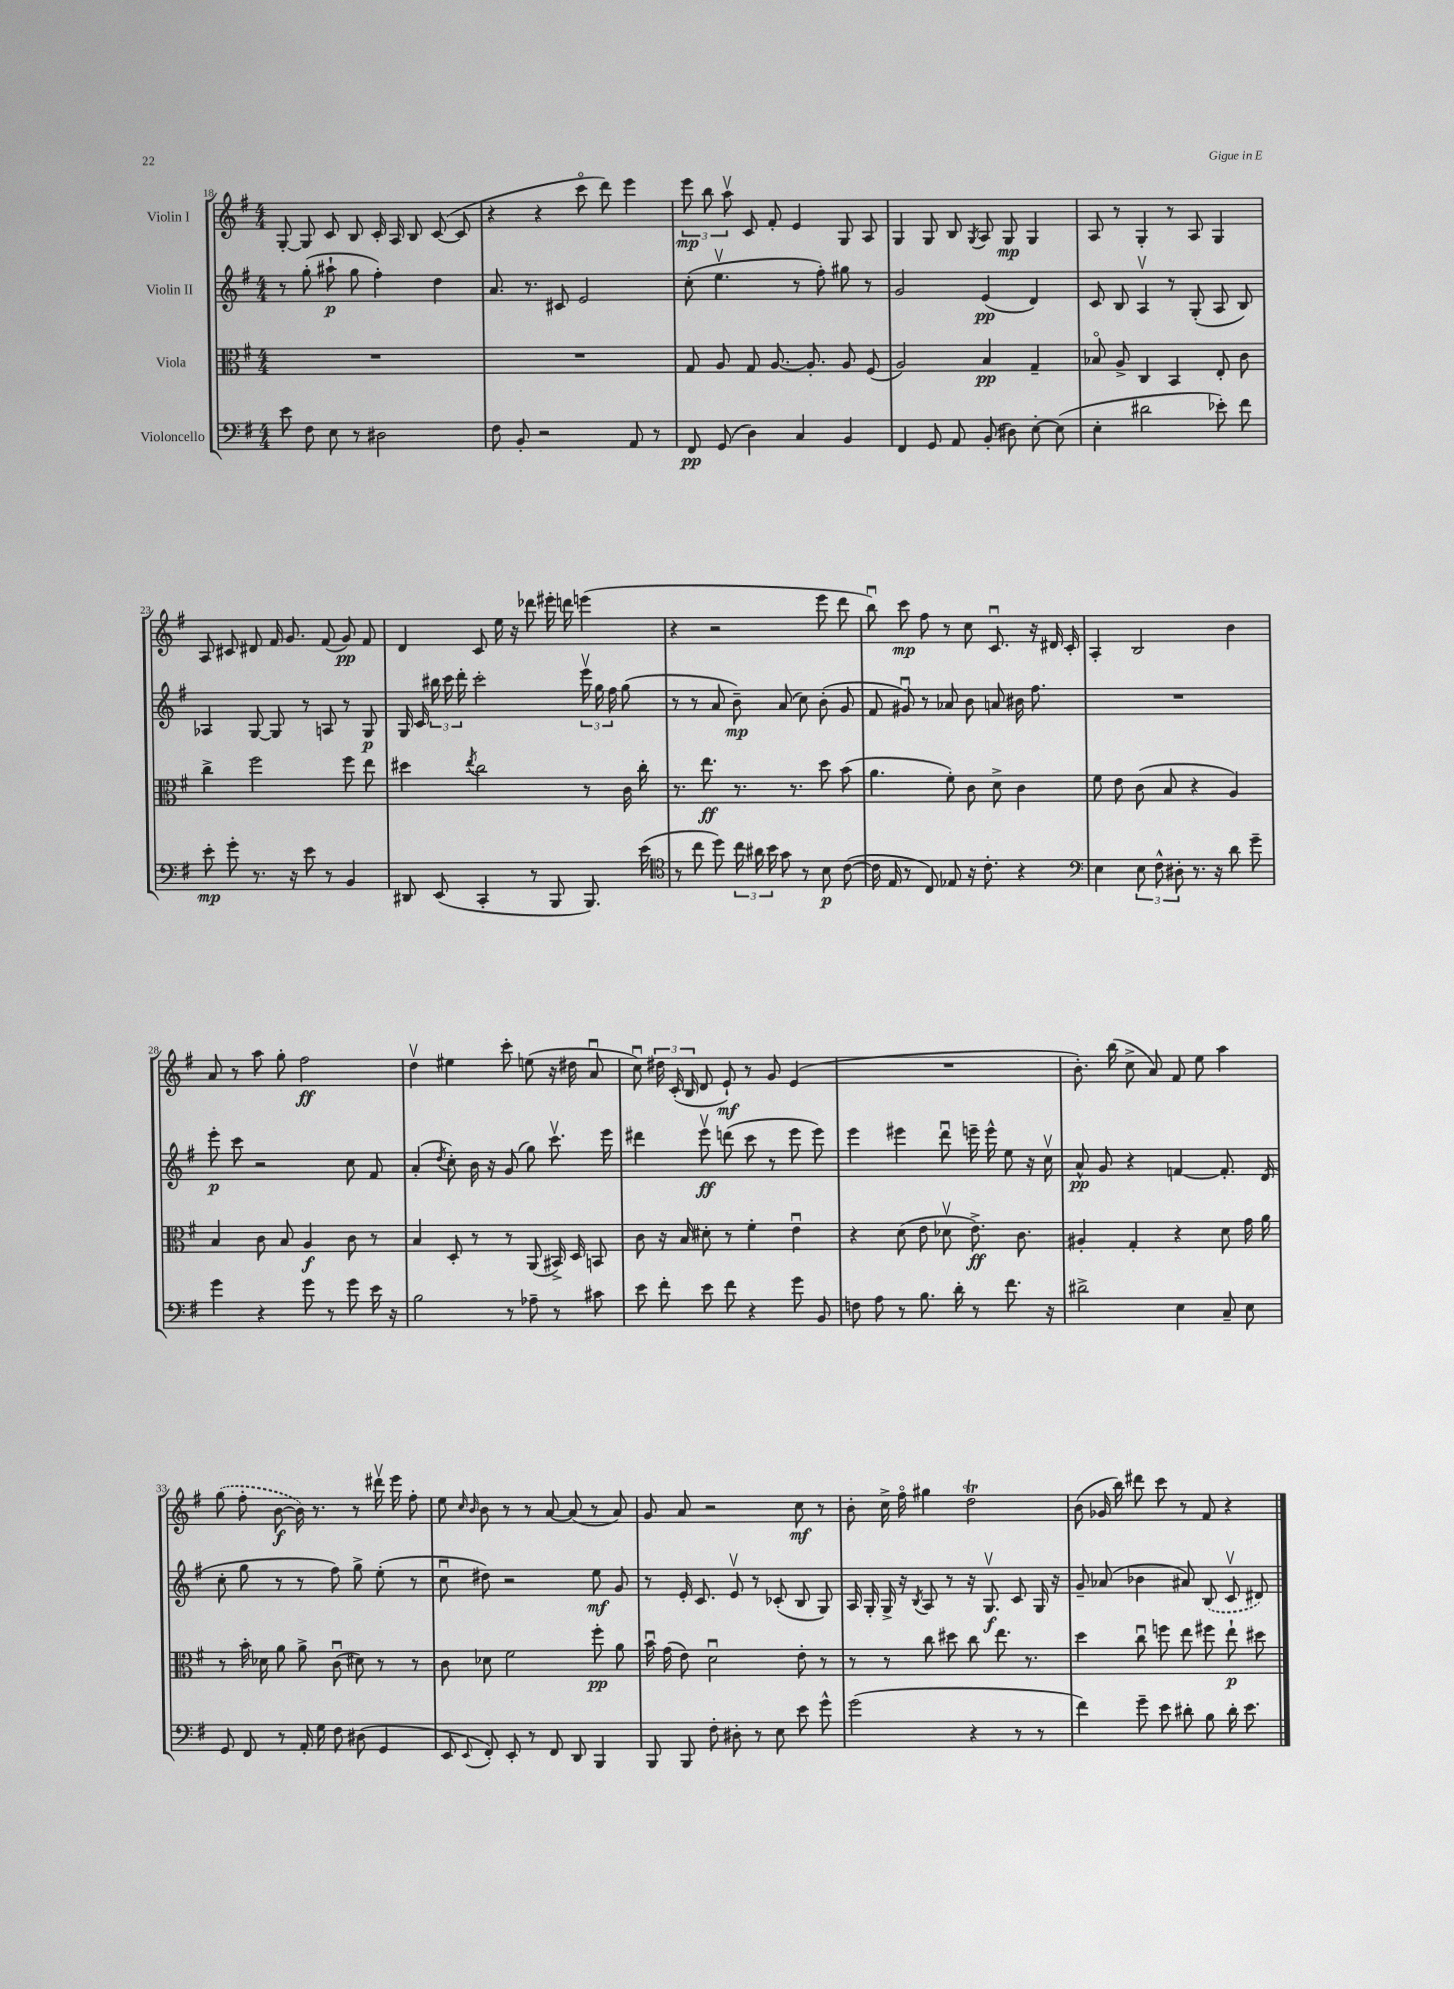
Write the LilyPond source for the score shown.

<<
\new StaffGroup <<
\new Staff = "s0" \with { instrumentName = "Violin I" } {
    \clef treble \key g \major \numericTimeSignature \time 4/4
    \autoBeamOff g8~-. g8 c'8 b8 c'16-. a16 b8 c'8~( c'8 |
    r4 r4 c'''8\flageolet d'''8) e'''4 |
    \tuplet 3/2 { e'''8\mp b''8 a''8\upbow } c'8 fis'8-. e'4 g8 a8 |
    g4 g8 b8 \acciaccatura { g8 } a8 g8\mp g4 |
    a8 r8 g4-. r8 a8 g4 |
    a8 cis'8 dis'8 fis'16 g'8. fis'8( g'8\pp) fis'8 |
    d'4 c'8 e''16 r16 des'''8 eis'''16-. d'''16 e'''4( |
    r4 r2 e'''8 d'''8 |
    b''8\downbow) c'''8\mp fis''8 r8 c''8 c'8.\downbow r16 dis'16 c'16-. |
    a4-. b2 b'4 |
    a'8 r8 a''8 g''8-. fis''2\ff |
    d''4\upbow eis''4 c'''8-. e''8( r16 dis''16 a'8\downbow |
    c''8\downbow) \tuplet 3/2 { dis''16 c'16-.( b16 } d'8 e'8-!\mf) r8 g'8 e'4( |
    R1 |
    b'8.-.) b''16( c''8-> a'8) fis'8 e''8 a''4 |
    \once \slurDashed g''8( fis''8-. b'8~\f b'16) r8. r8 dis'''16\upbow e'''16 fis''8-. |
    e''8 \grace { c''16 b'16 } b'8 r8 r8 a'8~ a'8( r8 a'8) |
    g'8 a'8 r2 c''8\mf r8 |
    b'8-. c''16-> fis''16\flageolet gis''4 d''2\trill |
    b'8( ges'16 b''16) dis'''8 c'''8 r8 fis'8 r4 \bar "|." |
}
\new Staff = "s1" \with { instrumentName = "Violin II" } {
    \clef treble \key g \major \numericTimeSignature \time 4/4
    \autoBeamOff r8 g''8-.( ais''8-!\p g''8 fis''4-.) d''4 |
    a'8. r8. cis'8 e'2 |
    c''8-.( e''4.\upbow r8 fis''8-.) gis''8 r8 |
    g'2 e'4\pp( d'4) |
    c'8 b8 a4\upbow r8 g8-.( a8 b8) |
    aes4 g8~ g8 r8 a8 r8 g8\p |
    g16 c'16 \tuplet 3/2 { bis''16 c'''16 d'''16-. } c'''2-. \tuplet 3/2 { e'''16\upbow g''16 fis''16 } g''8( |
    r8 r8 a'8 b'8--\mp) a'8( c''8) b'8-.( g'8 |
    fis'8 gis'8\downbow) r8 aes'8 b'8 a'8 bis'16 fis''8. |
    R1 |
    e'''8-.\p c'''8 r2 c''8 fis'8 |
    a'4-.( \acciaccatura { d''8 } c''8-.) b'16 r16 g'8( g''8) c'''8.\upbow e'''16 |
    dis'''4 e'''8\upbow\ff d'''8( c'''8 r8 e'''8 e'''8) |
    e'''4 eis'''4 d'''8\downbow e'''16-- e'''16-^ e''8 r16 c''16\upbow |
    a'8-^\pp g'8 r4 f'4~ f'8.-. d'16( |
    c''8-. g''8 r8 r8 fis''8) g''8-> e''8-.( r8 |
    c''8\downbow dis''8) r2 e''8\mf g'8 |
    r8 e'16-. c'8. e'8\upbow r8 ces'8-.( b8 g8) |
    a16 g16-. g16-> r16 \acciaccatura { b8 } a8 r8 r16 g8.\upbow\f c'8 g16 r16 |
    g'8-- aes'8( bes'4 ais'8) \once \slurDashed b8( c'8\upbow dis'8) \bar "|." |
}
\new Staff = "s2" \with { instrumentName = "Viola" } {
    \clef alto \key g \major \numericTimeSignature \time 4/4
    \autoBeamOff R1 |
    R1 |
    g8 a8 g8 a8.~ a8.-. a8 fis8( |
    a2) b4\pp g4-- |
    bes8\flageolet a8-> c4 b,4 e8-. c'8 |
    c''4-> fis''2 fis''8 e''8 |
    dis''4 \acciaccatura { e''8 } c''2 r8 c'16 c''16-. |
    r8. e''8.\ff r8. r8. d''8 b'8( |
    a'4. fis'8-.) c'8 d'8-> c'4 |
    fis'8 e'8 c'8( b8 r4 a4) |
    b4 c'8 b8 a4\f c'8 r8 |
    b4 d8-. r8 r8 a,8( bis,16->) d16 b,8 |
    c'8 r16 b16 dis'8-. r8 fis'4-. e'4\downbow |
    r4 d'8( e'8 des'8\upbow e'8.->\ff) c'8. |
    ais4-. g4-. r4 d'8 g'16 a'16 |
    r8 b'16-. des'16 a'8 a'8-> c'8\downbow( dis'8) r8 r8 |
    c'8 des'8 fis'2 fis''8-.\pp a'8 |
    b'16\downbow g'16( e'8) d'2\downbow e'8-. r8 |
    r8 r8 c''8 dis''8 c''8 e''8. r8. |
    d''4 c''8\downbow f''8 e''8 fis''8 e''8-!\p dis''8 \bar "|." |
}
\new Staff = "s3" \with { instrumentName = "Violoncello" } {
    \clef bass \key g \major \numericTimeSignature \time 4/4
    \autoBeamOff e'8 fis8 e8 r8 dis2 |
    fis8 b,8-. r2 a,8 r8 |
    fis,8\pp g,8( d4) c4 b,4 |
    fis,4 g,8 a,8 b,8-.( dis8) e8~-. e8( |
    e4-. dis'2 ees'8-.) fis'8 |
    e'8-.\mp g'8-. r8. r16 e'8 r8 b,4 |
    dis,8 e,8( c,4-. r8 b,,8 b,,8.) e'16( |
    \clef tenor r8 c''8 d''8) \tuplet 3/2 { c''16 ais'16 b'16 } g'8 r8 b8\p c'8~( |
    c'16 e16 r8 c8) ees8 r16 c'8.-. r4 |
    \clef bass e4 \tuplet 3/2 { e8 fis8-^ dis8-. } r8. r16 d'8 g'8-- |
    g'4 r4 g'8 r8 g'8 e'16 r16 |
    b2 r8 aes8-- r8 cis'8 |
    e'8 fis'8-. e'8 fis'8 r4 g'8 b,8 |
    f8 a8 r8 b8. d'16-. r8 fis'8. r16 |
    dis'2-> e4 c8-- e8 |
    g,8 fis,8 r8 a,16-. g16 fis8 dis8( g,4 |
    e,8 \appoggiatura { e,8 } fis,8-.) e,8-. r8 fis,8 d,8 b,,4 |
    b,,8 b,,8 fis8-. dis8-. r8 e8 e'8 g'8-^ |
    g'2( r4 r8 r8 |
    fis'4) g'8-- e'8 dis'8-. b8 dis'16-. e'8. \bar "|." |
}
>>
>>
\layout { \context { \Score currentBarNumber = #18 } }
